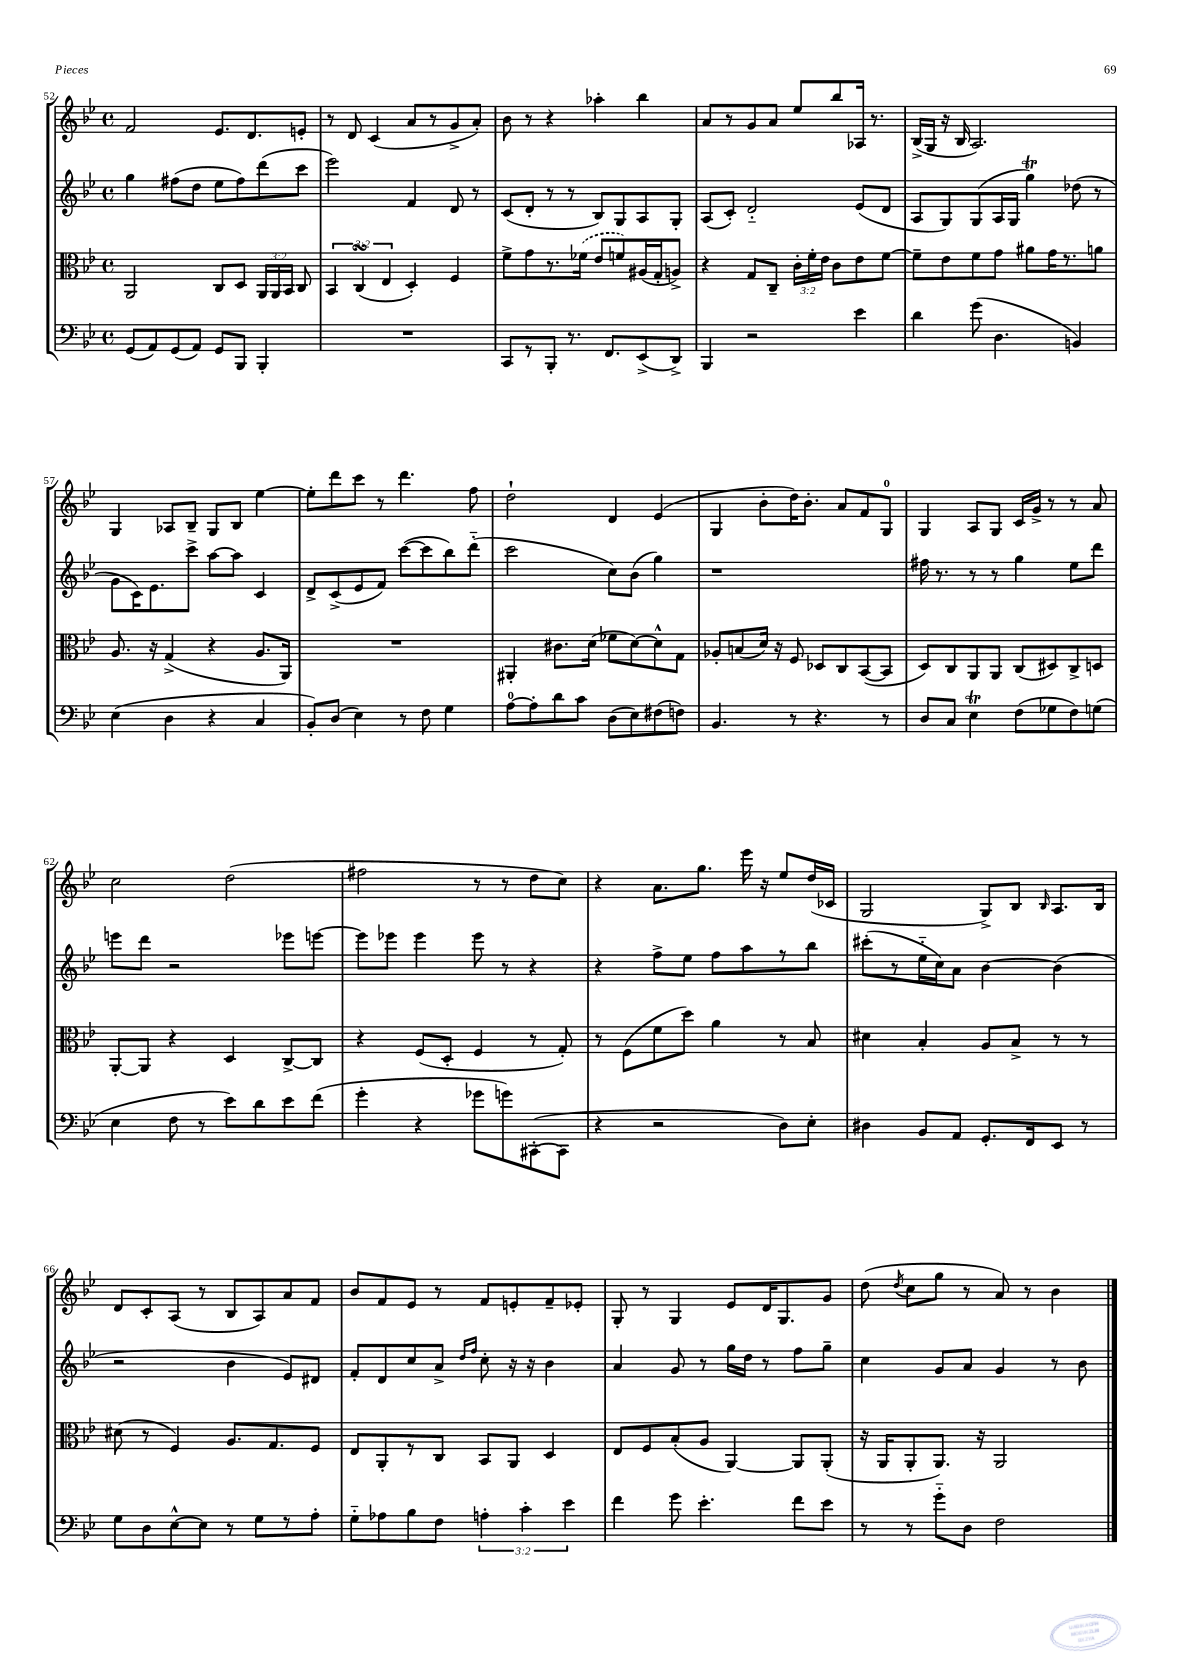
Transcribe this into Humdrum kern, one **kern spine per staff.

**kern	**kern	**kern	**kern
*part4	*part3	*part2	*part1
*staff4	*staff3	*staff2	*staff1
*clefF4	*clefC3	*clefG2	*clefG2
*k[b-e-]	*k[b-e-]	*k[b-e-]	*k[b-e-]
*M4/4	*M4/4	*M4/4	*M4/4
*met(c)	*met(c)	*met(c)	*met(c)
=52	=52	=52	=52
(8GG/L	2AA/	4gg\	2f/
8AA/)	.	.	.
(8GG/	.	(8ff#X\L	.
8AA/J)	.	8dd\J	.
8GG/L	8C/L	8ee-\L	8.e-/L
8BBB-/J	8D/J	8ff#\)	.
.	.	.	8.d/
4BBB-'/	24AA/LL	(8ddd\	.
.	24AA/	.	.
.	24BB-/JJ	.	.
.	8C/	8ccc\J	8en'/J
=53	=53	=53	=53
1r	6BB-/	2eee-\)	8r
.	.	.	8d/
.	(6CsSSS/	.	.
.	.	.	(4c/
.	6E-/	.	.
.	4D'/)	4f/	8a/L
.	.	.	8r
.	4F/	8d/	8g^/
.	.	8r	8a'/J)
=54	=54	=54	=54
8CC/L	8f^\L	(8c/L	8b-\
8r	8g\	8d'/J	8r
8BBB-'/J	8.r	8r	4r
8.r	.	8r	.
.	(16f-X\Jk	.	.
.	8e-/L	8B-/L)	4aa-X'\
8.FF/L	.	.	.
.	8fn/)	8G/	.
(8EE-^/	(16A#X/L	8A/	4bb-\
.	16G'/J	.	.
8DD^/J)	8An^/J)	8G'/J	.
=55	=55	=55	=55
4BBB-/	4r	(8A/L	8a/L
.	.	8c'/J)	8r
2r	8G/L	2d/	8g/
.	8C~/J	.	8a/J
.	24c'\LL	.	8ee-/L
.	24f'\	.	.
.	24e-\JJ	.	.
.	8c\L	.	8bb-/
4e-\	8e-\	(8e-/L	16A-X/Jk
.	.	.	8.r
.	[8f\J	8d/J	.
=56	=56	=56	=56
4d\	8f~\L]	8A/L	(16B-^/LL
.	.	.	16G/JJ
.	8e-\	8G/)	16r
.	.	.	16B-/
(8g\	8f\	(8G/	2.A/)
4.D\	8g\J	16A/L	.
.	.	16G/JJ	.
.	8a#X\L	4ggT\)	.
.	16g\K	.	.
.	8.r	.	.
4BBn/)	.	(8dd-X\	.
.	8an\J	8r	.
!!LO:LB:g=z
=57	=57	=57	=57
(4E-\	8.A/	8g\L	4G/
.	.	16c\K)	.
.	16r	8.e-\	.
4D\	(4G^/	.	8A-X/L
.	.	8ccc^\J	8B-~/J
4r	4r	[8aa\L	8G/L
.	.	8aa\J]	8B-/J
4C/	8.A/L	4c/	[4ee-\
.	16AA/Jk)	.	.
=58	=58	=58	=58
8BB-'/L)	1r	8d^/L	8ee-'\L]
(8D/J	.	(8c^/	8ddd\
4E-\)	.	8e-/	8ccc\J
.	.	8f/J)	8r
8r	.	([8ccc\L	4.ddd\
8F\	.	8ccc\]	.
4G\	.	8bb-\)	.
.	.	(8ddd\J	8ff\
=59	=59	=59	=59
[8A\L	4AA#X'/	2ccc\	2dd`\
8A'\]	.	.	.
8d\	8.c#X\L	.	.
8c\J	.	.	.
.	(16d\Jk	.	.
(8D\L	8f-X\L	8cc\L)	4d/
8E-\)	[8d\)	(8b-\J	.
(8F#X\	8d^^\]	4gg\)	(4e-/
8Fn\J)	8G\J	.	.
=60	=60	=60	=60
4.BB-/	8A-X'/L	1r	4G/
.	(8Bn/	.	.
.	16d/Jk)	.	8b-'\L
.	16r	.	.
8r	8F/	.	16dd\K)
.	.	.	8.b-'\J
4.r	8D-X/L	.	.
.	8C/	.	8a/L
.	([8BB-/	.	8f/
8r	8BB-/J]	.	8G/J
=61	=61	=61	=61
8D/L	8D/L)	16ff#X\	4G/
.	.	8.r	.
8C/J	8C/	.	.
4E-T\	8AA/	8r	8A/L
.	8AA/J	8r	8G/J
(8F\L	(8C/L	4gg\	16c/LL
.	.	.	16g^/JJ
8G-X\	8D#X/)	.	8r
8F\)	8C^/	8ee-\L	8r
(8Gn\J	8Dn/J	8ddd\J	8a/
!!LO:LB:g=z
=62	=62	=62	=62
4E-\	[8AA'/L	8eeen\L	2cc\
.	8AA/J]	8ddd\J	.
8F\	4r	2r	.
8r	.	.	.
8e-\L)	4D/	.	(2dd\
8d\	.	.	.
8e-\	[8C^/L	8eee-X\L	.
(8f\J	8C/J]	[8eeen\J	.
=63	=63	=63	=63
4g'\	4r	8eee\L]	2ff#X\
.	.	8eee-X\J	.
4r	(8F/L	4eee-\	.
.	8D'/J	.	.
8g-X\L	4F/	8eee-\	8r
8gn\)	.	8r	8r
([8CC#X'\	8r	4r	8dd\L
8CC#\J]	8G'/)	.	8cc\J)
=64	=64	=64	=64
4r	8r	4r	4r
.	(8F\L	.	.
2r	8f\	8ff^\L	8.a\L
.	8dd\J)	8ee-\J	.
.	.	.	8.gg\J
.	4a\	8ff\L	.
.	.	8aa\	16eee-\
.	.	.	16r
8D\L)	8r	8r	8ee-/L
8E-'\J	8B-/	8bb-\J	(16dd/L
.	.	.	16c-X/JJ
=65	=65	=65	=65
4D#X\	4d#X\	(8ccc#X'\L	2G/
.	.	8r	.
8BB-/L	4B-'/	16ee-\L	.
.	.	16cc\J)	.
8AA/J	.	8a\J	.
8.GG'/L	8A/L	[4b-\	8G^/L)
.	8B-^/J	.	8B-/J
16FF/k	.	.	.
.	.	.	16qqB-/
8EE-/J	8r	(4b-\]	8.A/L
8r	8r	.	.
.	.	.	16B-/Jk
!!LO:LB:g=z
=66	=66	=66	=66
8G\L	(8d#X\	2r	8d/L
8D\	8r	.	8c'/
[8E-^^\	4F/)	.	(8A/J
8E-\J]	.	.	8r
8r	8.A/L	4b-\	8B-/L
8G\L	.	.	8A/)
.	8.G/	.	.
8r	.	8e-/L)	8a/
8A'\J	8F/J	8d#X/J	8f/J
=67	=67	=67	=67
8G\L	8E-/L	8f'/L	8b-/L
8A-X\	8AA'/	8d/	8f/
8B-\	8r	8cc/	8e-/J
8F\J	8C/J	8a^/J	8r
.	.	16qqdd/LL	.
.	.	16qqff/JJ	.
6An'\	8BB-/L	8cc'\	8f/L
.	8AA/J	16r	8en'/
6c'\	.	.	.
.	.	16r	.
.	4D/	4b-\	8f~/
6e-\	.	.	.
.	.	.	8e-X'/J
=68	=68	=68	=68
4f\	8E-/L	4a/	8G'/
.	8F/	.	8r
8g\	(8B-'/	8g/	4G/
4.e-'\	8A/J	8r	.
.	[4AA/)	16gg\LL	8e-/L
.	.	16dd\JJ	.
.	.	8r	16d/K
.	.	.	8.G/
8f\L	8AA/L]	8ff\L	.
8e-\J	(8AA'/J	8gg~\J	8g/J
=69	=69	=69	=69
8r	16r	4cc\	(8dd\
.	16AA/KL	.	.
.	.	.	8qdd/
8r	8AA'/	.	8cc\L
8g\L	8.AA/J)	8g/L	8gg\J
8D\J	.	8a/J	8r
.	16r	.	.
2F\	2AA/	4g/	8a/)
.	.	.	8r
.	.	8r	4b-\
.	.	8b-\	.
==	==	==	==
*-	*-	*-	*-
